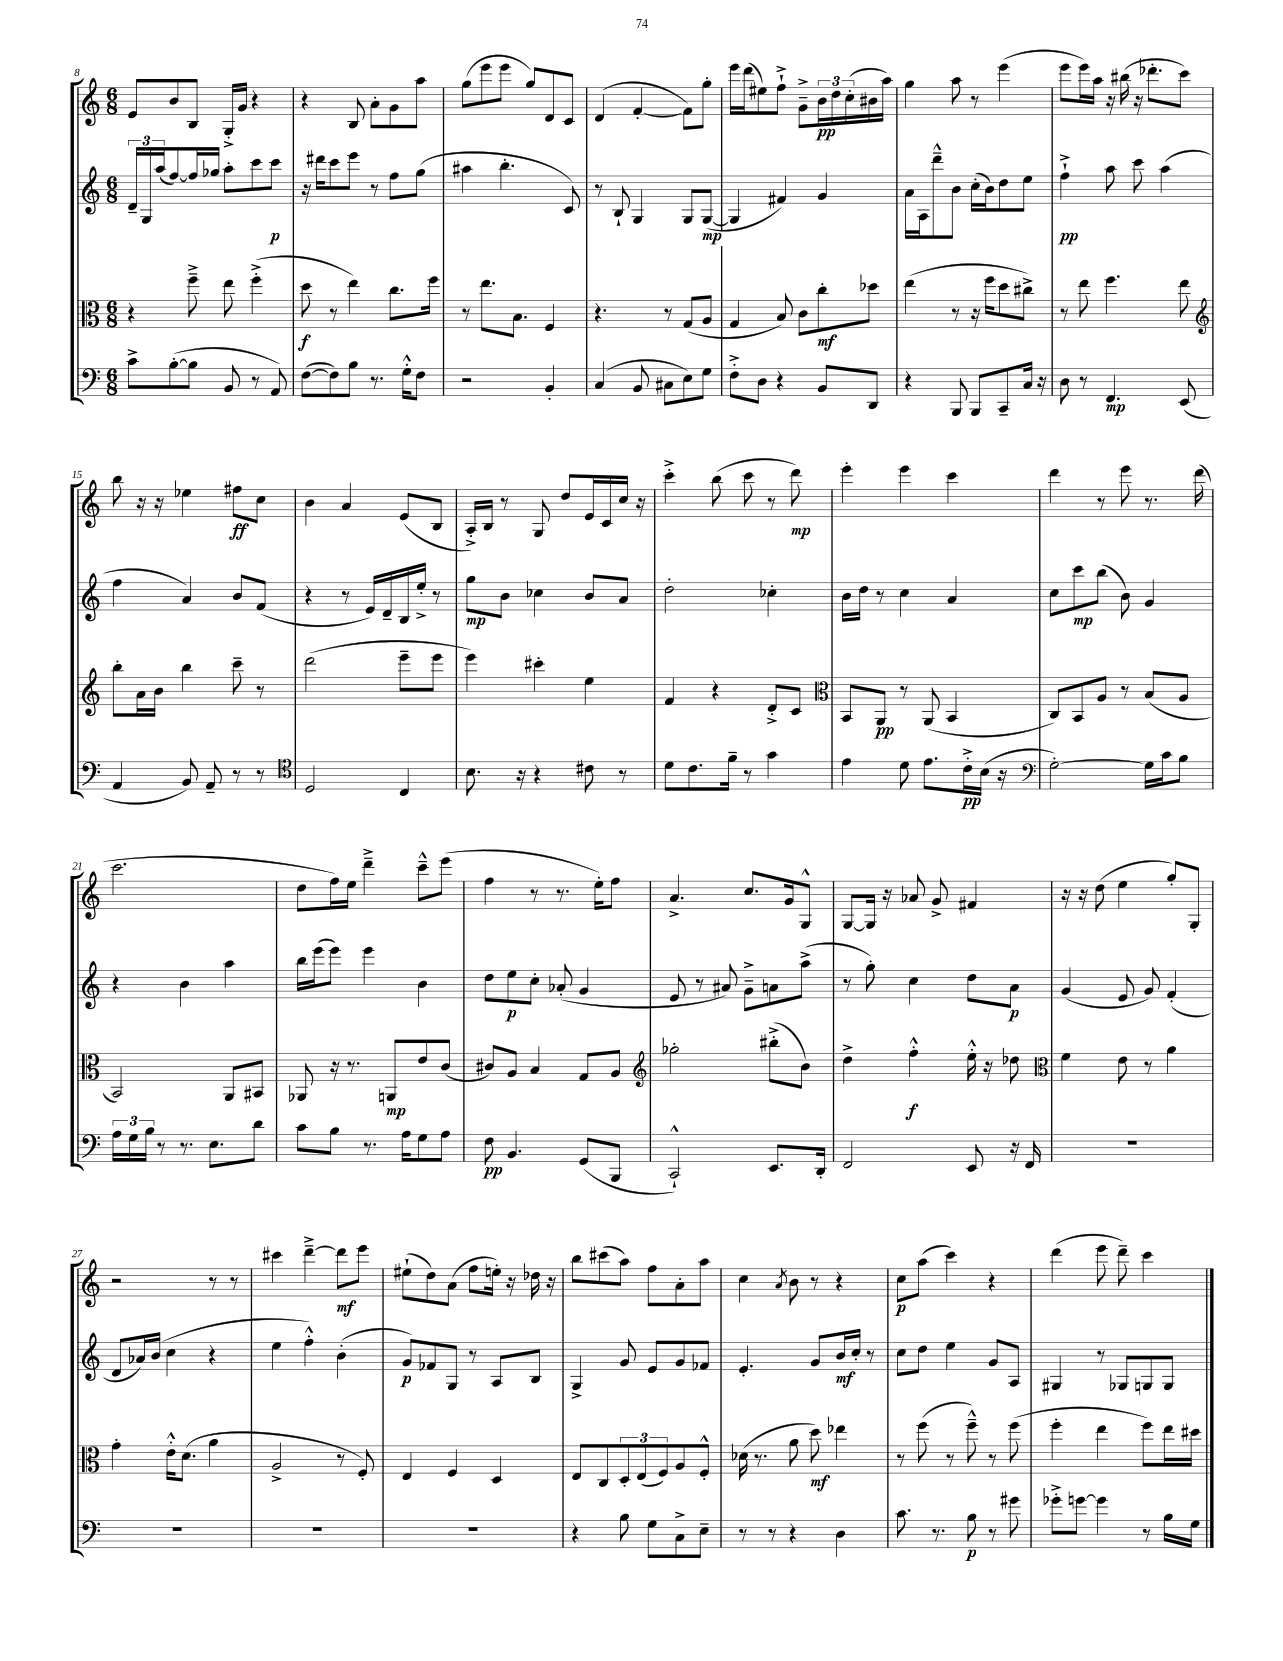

**kern	**kern	**kern	**kern
*staff4	*staff3	*staff2	*staff1
*clefF4	*clefC3	*clefG2	*clefG2
*k[]	*k[]	*k[]	*k[]
*M6/8	*M6/8	*M6/8	*M6/8
8c^	4r	24d~	8e
.	.	24G	.
.	.	(24aa	.
([8B'	.	[8ff)	8b
8B]	8ff~^	16ff]	8B
.	.	16gg-	.
8BB	8ee	8aa'	16G'^
.	.	.	16g
8r	(4ff'^	8ccc	4r
8AA)	.	8ccc	.
=	=	=	=
([8F	8dd	16r	4r
.	.	16ddd#	.
8F])	8r	8ccc	.
8B	4ee)	8eee	8B
8.r	.	8r	8a'
.	8.cc	8ff	8g
16G'^^	.	.	.
8F	.	(8gg	8aa
.	16ff	.	.
=	=	=	=
2r	8r	4aa#	(8gg
.	8.ee	.	8eee
.	.	4.bb'	8eee
.	8.B	.	.
.	.	.	8gg)
4BB'	4F	.	8d
.	.	8c)	8c
=	=	=	=
(4C	4.r	8r	(4d
.	.	8B`	.
8BB	.	4G	[4f'
8C#	8r	.	.
8E)	(8G	8G	8f])
8G	8A	([8G	8gg'
=	=	=	=
8F'^	4G	4G]	16eee
.	.	.	(16ddd
8D	.	.	8ee#)
4r	8B)	4f#)	8ff`^
.	8c	.	8g~^
8BB	8cc'	4g	24b
.	.	.	24dd
.	.	.	(24cc'
8DD	8dd-	.	16b#
.	.	.	16aa)
=	=	=	=
4r	(4ee	16a	4gg
.	.	16A	.
.	.	8ddd~^^	.
8BBB	8r	8b	8aa
8BBB	16r	(16cc'	8r
.	16ff	16b)	.
8CC~	8dd	8dd	(4eee
16C	8cc#^)	8ee	.
16r	.	.	.
=	=	=	=
8D	8r	4ff`^	8eee
8r	8ee	.	16eee)
.	.	.	16aa
4.FF	4.ff	8aa	16r
.	.	.	(16bb#
.	.	8ccc	16r
.	.	.	8.ddd-'
.	.	(4aa	.
(8EE	8ee	.	8ccc)
=	=	=	=
*	*clefG2	*	*
4AA	8bb'	4ff	8bb
.	16a	.	16r
.	16b	.	16r
8BB)	4bb	4a)	4ee-
8AA~	.	.	.
8r	8ccc~	8b	8ff#
8r	8r	(8f	8cc
=	=	=	=
*clefC4	*	*	*
2D	(2ddd	4r	4b
.	.	8r	4a
.	.	16e)	.
.	.	16d~	.
4C	8eee~	16B	(8e
.	.	16ee'^	.
.	8eee	8r	8B
=	=	=	=
8.B	4eee)	8gg	16A'^)
.	.	.	16B
.	.	8b	8r
16r	.	.	.
4r	4ccc#'	4cc-	8G
.	.	.	8dd
8c#	4ee	8b	16e
.	.	.	16c
8r	.	8a	16cc
.	.	.	16r
=	=	=	=
8d	4f	2dd'	4ccc'^
8.c	.	.	.
.	4r	.	(8bb
16f~	.	.	.
8r	.	.	8ccc
4g	8d'^	4cc-'	8r
.	8c	.	8ddd)
=	=	=	=
*	*clefC3	*	*
4e	8BB	16b	4eee'
.	.	16dd	.
.	8AA	8r	.
8d	8r	4cc	4eee
8.e	(8AA	.	.
.	4BB	4a	4ccc
16c'^	.	.	.
(16B	.	.	.
16r	.	.	.
=	=	=	=
*clefF4	*	*	*
[2G')	8C)	8cc	4ddd
.	8BB	8ccc	.
.	8A	(8bb	8r
.	8r	8b)	8eee
16G]	(8B	4g	8.r
16c	.	.	.
8B	8A	.	.
.	.	.	(16ddd
=	=	=	=
24A	2BB)	4r	2.ccc
24G	.	.	.
24B	.	.	.
8r	.	.	.
8.r	.	4b	.
8.E	.	.	.
.	8AA	4aa	.
8d	8BB#	.	.
=	=	=	=
8c	8AA-	16bb	8dd
.	.	(16eee	.
8B	16r	8eee)	16ff)
.	8.r	.	16ee
8.r	.	4eee	4ddd~^
.	8AA	.	.
16A	.	.	.
8G	8e	4b	8ccc~^^
8A	(8c	.	(8eee
=	=	=	=
8F	8c#)	8dd	4ff
4.BB	8A	8ee	.
.	4B	8cc'	8r
.	.	(8a-'	8.r
(8GG	8G	4g	.
.	.	.	16ee')
8BBB	8A	.	8ff
=	=	=	=
*	*clefG2	*	*
2CC`^^)	2gg-'	8e	4.a^
.	.	8r	.
.	.	8a#)	.
.	.	8g~^	8.cc
8.EE	(8bb#'^	8a	.
.	.	.	16g
.	8b)	(8aa^	8G^^
16DD'	.	.	.
=	=	=	=
2FF	4dd^	8r	[8G
.	.	8gg')	16G]
.	.	.	16r
.	4ff'^^	4cc	8a-
.	.	.	8g^
8EE	16ee'^^	8dd	4f#
.	16r	.	.
16r	8dd-	8a	.
16FF	.	.	.
=	=	=	=
*	*clefC3	*	*
2.r	4f	(4g	16r
.	.	.	16r
.	.	.	(8dd
.	8e	8e	4ee
.	8r	8g)	.
.	4a	(4f'	8gg')
.	.	.	8G'
=	=	=	=
2.r	4g'	8d	2r
.	.	16a-)	.
.	.	(16b	.
.	16e'^^	4cc	.
.	(8.d	.	.
.	4a	4r	8r
.	.	.	8r
=	=	=	=
2.r	2A^	4ee	4ccc#
.	.	4ff'^^)	[4ddd~^
.	8r	(4b'	8ddd]
.	8F')	.	8eee
=	=	=	=
2.r	4E	8g)	(8ee#`
.	.	8f-	8dd)
.	4F	8G	(8a
.	.	8r	8ff
.	4D	8A	16ee')
.	.	.	16r
.	.	8B	16dd-
.	.	.	16r
=	=	=	=
4r	8E	4G^	8bb
.	8C	.	(8ccc#
8B	12D'	8g	8aa)
.	(12E	.	.
8G	.	8e	8ff
.	12F)	.	.
8C^	8A	8g	8a'
8E~	8F'^^	8f-	8aa
=	=	=	=
8r	(16d-	4.e'	4cc
.	8.r	.	.
8r	.	.	.
.	.	.	8qa
4r	8a	.	8b
.	8dd)	8g	8r
4D	4ee-	16b	4r
.	.	16cc'	.
.	.	8r	.
=	=	=	=
8.c	8r	8cc	8cc
.	(8ff	8dd	(8aa
8.r	.	.	.
.	8r	4ee	4ccc)
8B	8ff~^^)	.	.
8r	8r	8g	4r
8g#	(8ff	8A	.
=	=	=	=
8g-'^	4ff'	4G#	(4ddd
[8g	.	.	.
4g]	4ee	8r	8eee
.	.	8G-	8ddd~)
8r	8ff)	8G	4ccc
16B	16ee	8G	.
16G	16dd#	.	.
==	==	==	==
*-	*-	*-	*-
